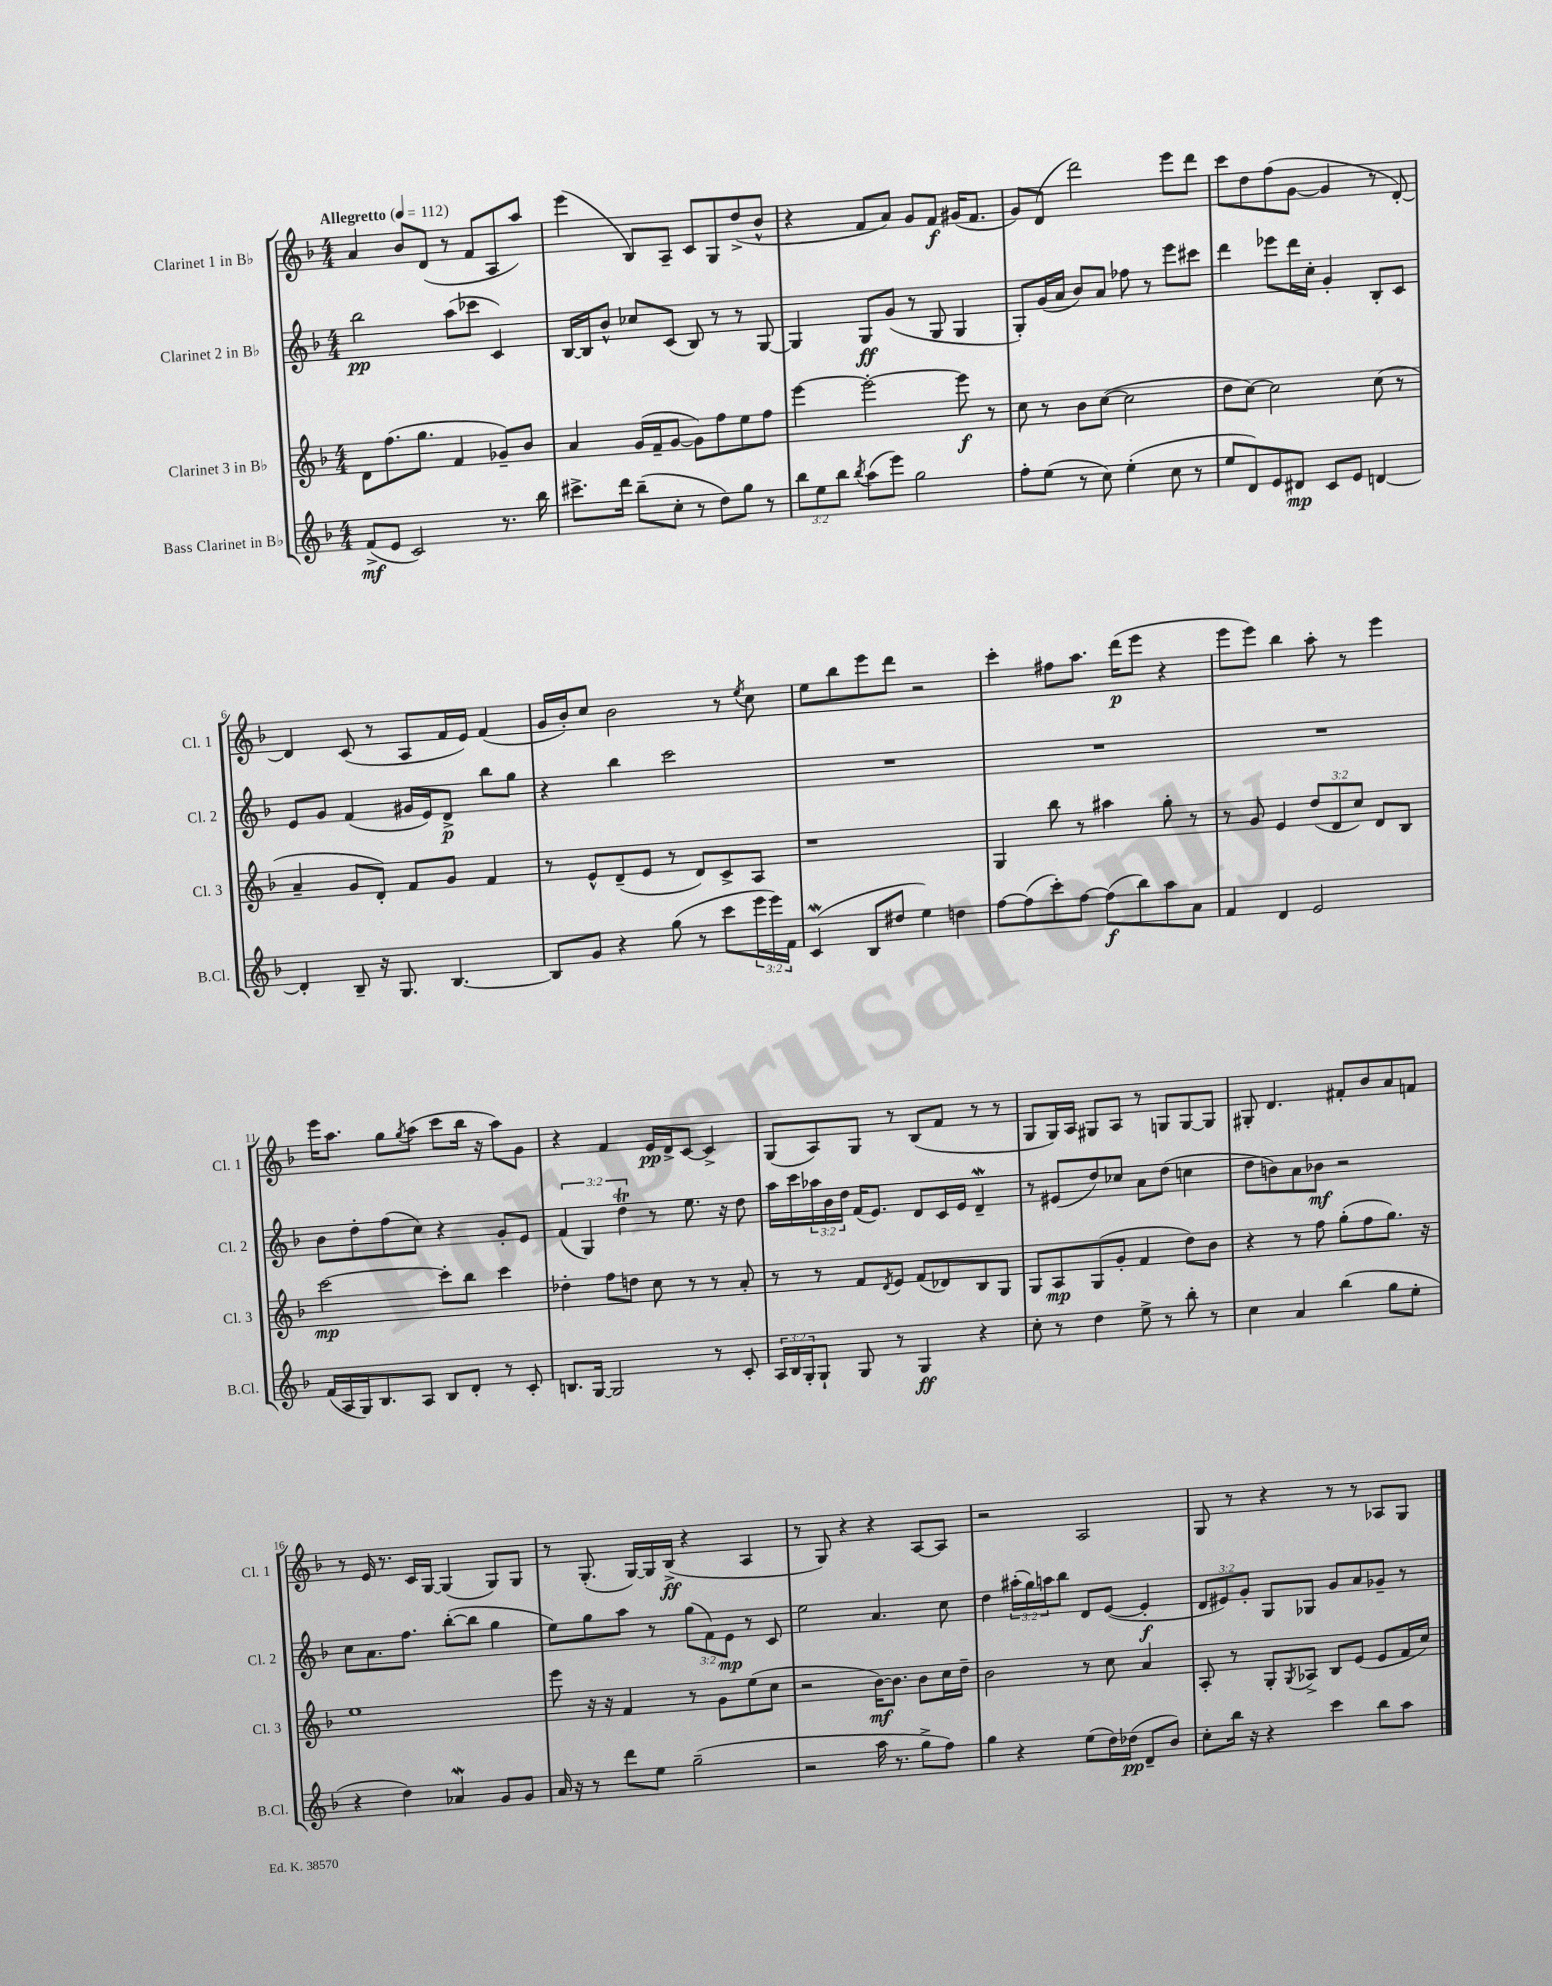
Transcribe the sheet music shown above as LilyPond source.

<<
\new StaffGroup <<
\new Staff = "s0" \with { instrumentName = "Clarinet 1 in Bb" shortInstrumentName = "Cl. 1" } {
    \clef treble \key f \major \numericTimeSignature \time 4/4 \tempo "Allegretto" 4 = 112
    a'4 bes'8 d'8( r8 f'8 a8 a''8) |
    e'''4( bes8) a8-- c'8 g8 d''8->( bes'8-^ |
    r4 f'8 a'8) g'8 f'8\f gis'16( f'8. |
    g'8) d'8( d'''2) e'''8 d'''8 |
    c'''8 d''8 f''8( g'8~ g'4 r8 d'8~-.) |
    d'4 c'8( r8 a8 f'16 e'16) f'4( |
    g'16 bes'16-.) c''8 bes'2 r8 \acciaccatura { e''8 } c''8 |
    e''8 bes''8 e'''8 d'''8 r2 |
    c'''4-. fis''8 a''8. d'''16\p( e'''8 r4 |
    e'''8 e'''8) bes''4 a''8-. r8 e'''4 |
    e'''16 a''8. g''8 \acciaccatura { g''8 } a''8( c'''8 bes''16 r16 a''8) g'8 |
    r4 f'4 e'16\pp d'16-> c'8~ c'4-> |
    g8( a8) g8 r8 bes8( f'8 r8 r8 |
    g8 g16) a16 gis8 a8 r8 g8 g8~ g8 |
    gis8-. d'4. fis'8-. bes'8 a'8 f'8 |
    r8 e'16 r8. c'16 g16~ g4( g8) g8 |
    r8 g8.-.( g16~) g16 bes16->\ff( r4 a4 |
    r8 g8) r4 r4 a8~ a8 |
    r2 a2 |
    g8 r8 r4 r8 r8 aes8 g8 \bar "|." |
}
\new Staff = "s1" \with { instrumentName = "Clarinet 2 in Bb" shortInstrumentName = "Cl. 2" } {
    \clef treble \key f \major \numericTimeSignature \time 4/4 \override Staff.TupletNumber.text = #tuplet-number::calc-fraction-text
    bes''2\pp a''8( ces'''8 c'4) |
    bes16~ bes16 bes'8-^ ces''8 c'8( bes8) r8 r8 g8~ |
    g4 g8\ff g'8( r8 g8 g4 |
    g8-.) g'16( a'16 bes'8) a'8 fes''8 r8 e'''8 cis'''8 |
    d'''4 ees'''8 d'''16 c''16-. g'4-. bes8-. c'8 |
    e'8 g'8 f'4( gis'16 e'16) d'8->\p bes''8 g''8 |
    r4 bes''4 c'''2 |
    R1 |
    R1 |
    R1 |
    bes'8 d''8-. f''8( c''8) r4 g'8-. e'8 |
    \tuplet 3/2 { f'4( g4) d''4\trill } r8 e''8. r16 d''8 |
    a''16 c'''16 \tuplet 3/2 { aes''16 bes'16 d''16 } f'16( e'8.) d'8 c'16 e'16 d'4--\mordent |
    r8 eis'8( d''8) ces''8 a'8 d''8( c''4 |
    d''8 b'8) a'8 bes'8\mf r2 |
    c''8 a'8. f''8. bes''8~-.( bes''8 g''4 |
    e''8) g''8 a''8 r8 \tuplet 3/2 { g''8( f'8) e'8\mp } r8 c'8 |
    e''2 a'4. c''8 |
    d''4 \tuplet 3/2 { ais''16-.( g''16) a''16 } bes''8 d'8 e'8~( e'4-.\f |
    \tuplet 3/2 { d'8 eis'8) g'8-. } g8 ges8 g'8 a'8 ges'8-- r8 \bar "|." |
}
\new Staff = "s2" \with { instrumentName = "Clarinet 3 in Bb" shortInstrumentName = "Cl. 3" } {
    \clef treble \key f \major \numericTimeSignature \time 4/4 \override Staff.TupletNumber.text = #tuplet-number::calc-fraction-text
    d'8 f''8.( g''8. f'4 ges'8--) bes'8 |
    a'4 g'16( f'16-- g'8~ g'8) f''8 e''8 f''8 |
    e'''4~ e'''2~-. e'''8\f r8 |
    c''8 r8 bes'8 c''8~( c''2 |
    d''8 c''8~) c''2 c''8( r8 |
    a'4-- g'8 d'8-.) f'8 g'8 f'4 |
    r8 e'8-^ d'8--( e'8 r8 d'8) c'8-> a8 |
    r1 |
    g4 bes''8 r8 ais''4 g''8-. r8 |
    r8 g'8 e'4 \tuplet 3/2 { d''8( d'8 c''8) } d'8 bes8 |
    c'''2~\mp c'''8-. bes''8 c'''4 |
    des''4-. f''8 d''8 c''8 r8 r8 a'8-. |
    r8 r8 f'8 \acciaccatura { d'8 } e'8 f'8( des'8) bes8 g8 |
    g8 a8\mp g8( g'8-. f'4 d''8) bes'8 |
    r4 r8 f''8 g''8-.( f''8 g''8.) r16 |
    e''1 |
    e'''8 r16 r16 f'4 r8 g'8 e''8( c''8 |
    r2 bes'16~\mf) bes'8. bes'8 c''16 d''16-- |
    bes'2 r8 c''8 a'4 |
    a8-. r8 g8-. \acciaccatura { g8 } aes8-> bes8 e'8( e'8 f'16 c''16) \bar "|." |
}
\new Staff = "s3" \with { instrumentName = "Bass Clarinet in Bb" shortInstrumentName = "B.Cl." } {
    \clef treble \key f \major \numericTimeSignature \time 4/4 \override Staff.TupletNumber.text = #tuplet-number::calc-fraction-text
    f'8->\mf( e'8 c'2) r8. bes''16 |
    cis'''8.-> d'''16 bes''8--( c''8-. r8 d''8) g''8 r8 |
    \tuplet 3/2 { bes''8 e''8 bes''8 } \acciaccatura { bes''8 } a''8( e'''8) g''2 |
    f''8-. e''8( r8 c''8) e''4-.( c''8 r8 |
    e''8 d'8) e'8 dis'8\mp c'8 e'8 d'4~ |
    d'4-. bes8-- r16 g8. bes4.~ |
    bes8 g'8 r4 g''8( r8 c'''8 \tuplet 3/2 { e'''16 e'''16) f'16 } |
    c'4\mordent( bes8 dis''8 e''4) d''4 |
    f''8~ f''8( c'''8-.) f''8~ f''8\f( bes''8) a''8 a'8 |
    f'4 d'4 e'2 |
    f'16( a16 g16) bes8. a8 bes8 d'8-. r8 c'8-. |
    b8. g16~ g2 r8 c'8-. |
    \tuplet 3/2 { a16 bes16 g16-. } g8-! g8 r8 g4\ff r4 |
    c''8-. r8 d''4 e''8-> r8 bes''8-. r8 |
    c''4 a'4 bes''4( g''8 e''8-. |
    r4 d''4) aes'4\mordent g'8 g'8 |
    a'16 r16 r8 d'''8 e''8 g''2--( |
    r2 a''16 r8. g''8-> f''8) |
    g''4 r4 e''8( d''16) des''16\pp( d'8-- bes'8) |
    c''8-. bes''16 r16 r4 c'''4 bes''8 a''8 \bar "|." |
}
>>
>>
